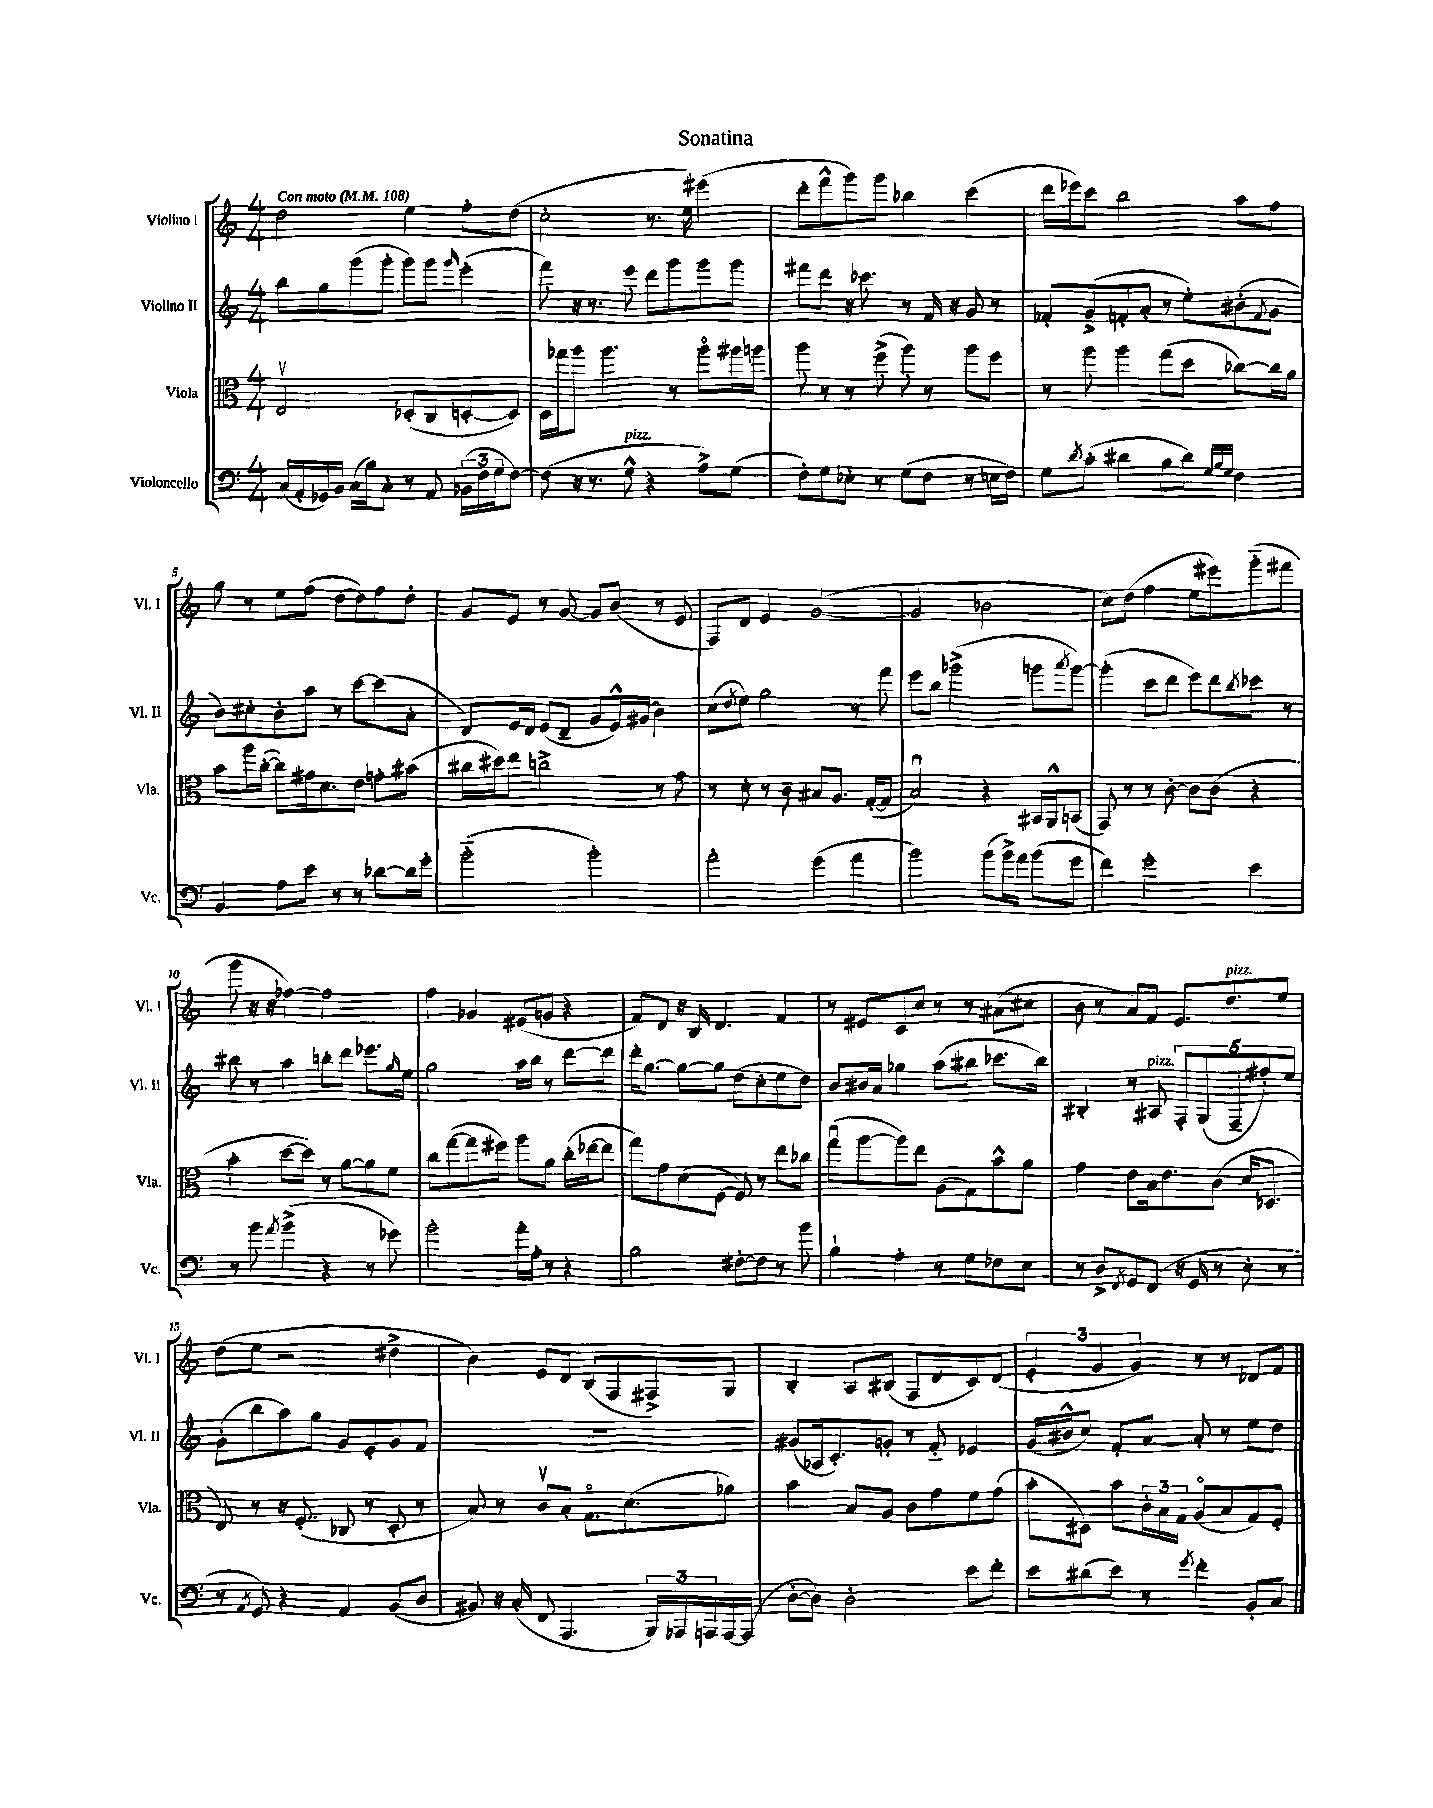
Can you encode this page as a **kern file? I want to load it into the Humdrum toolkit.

**kern	**kern	**kern	**kern
*staff4	*staff3	*staff2	*staff1
*clefF4	*clefC3	*clefG2	*clefG2
*k[]	*k[]	*k[]	*k[]
*M4/4	*M4/4	*M4/4	*M4/4
*MM108	*MM108	*MM108	*MM108
(16C	2Ev	8bb	2dd
16AA'	.	.	.
16GG-)	.	8gg	.
16BB	.	.	.
(16C	.	(8ggg	.
16B)	.	.	.
8C'	.	8ggg'	.
8r	(8D-'	8ggg)	4ee
8AA	8C	8ggg	.
.	.	16qqggg	.
(24BB-	[8D'	(4eee'	8ff'
24F	.	.	.
24G	.	.	.
[8F)	8D])	.	(8dd
=	=	=	=
(8F]	16D	8fff)	2cc'
.	16gg-	.	.
16r	8aa	16r	.
8.r	.	8.r	.
.	4.aa	.	.
8G^^	.	8eee	.
4r	.	8ddd	8.r
.	8r	8ggg	.
.	.	.	16ee)
8A^)	8aao	8ggg	(4eee#
(8G	16aa#	8ggg	.
.	16aa	.	.
=	=	=	=
8F')	8aa	8fff#	8ddd'
8G	8r	8ddd	8fff^^
8E-'	8r	16r	8ggg)
.	.	8.ccc-	.
8r	(8ff^	.	8ggg
(8G	8aa)	8r	4bb-
8F	8r	16f	.
.	.	16r	.
8r	8aa	8g	(4ccc
16E	8ff	8r	.
16F)	.	.	.
=	=	=	=
8G	8r	8f-'	16ddd
.	.	.	16eee-)
8qd	.	.	.
(8c'	8aa	(8g^	8ccc
4d#	4aa	8f'	2bb
.	.	8a'	.
8B	(8gg	8r	.
8d#)	8dd	8ee')	.
32qqG	.	.	.
32qqB	.	.	.
32qqG	.	.	.
4F	[8cc-)	(8b#'	8aa
.	.	8qf	.
.	16cc-]	8g	8ff
.	16a	.	.
=	=	=	=
4BB	8b	8b)	8gg
.	16aa	8cc#'	8r
.	([16cc'	.	.
8A	8cc])	8b'	8ee
8e	16g#	8aa	(8ff
.	8.d	.	.
8r	.	8r	[8dd
8r	8e	[8ccc	8dd])
[8d-	8g'	(8ccc]	8ff
16d-]	(8b#	8a'	8dd'
16g'	.	.	.
=	=	=	=
(2b'~	16cc#	8d)	8g
.	16dd#)	.	.
.	8ee	16e	8e
.	.	16d	.
.	2cc^	(8e	8r
.	.	8d~	[8g
2b')	.	8g	8g]
.	.	16e^^)	(8b
.	.	(16g#	.
.	8r	4b)	8r
.	8g	.	8e
=	=	=	=
2a'	8r	(8cc	8F)
.	.	8qdd	.
.	8d'	8ee)	8d
.	8r	2gg	4e
.	8c	.	.
(4g	8B#	.	([2g
.	8.A	.	.
4a	.	8r	.
.	([16G'	.	.
.	8G]	8fff	.
=	=	=	=
2b)	2Bu)	8eee	2g]
.	.	8bb	.
.	.	(2ggg-^	.
(8b	4r	.	2b-
16b^)	.	.	.
16a	.	.	.
(8b	16BB#	8ggg	.
.	16AA^^	.	.
.	.	8qaaa	.
8g	(8BB	[8ggg)	.
=	=	=	=
4f)	8GG)	(4ggg']	8cc)
.	8r	.	(8dd
2g'	8r	8ccc	4ff
.	[8c'	8ddd	.
.	8c]	8eee)	8ee
.	(8c	8ddd	8eee#)
.	.	8qbb	.
4e	4r	8ccc-	(8ggg'~
.	.	8r	8fff#
=	=	=	=
8r	4b'	8bb#	8ggg
8b	.	8r	16r
.	.	.	16r
8qa	.	.	.
(4b^	[8dd	4aa	[4ff-)
.	8dd])	.	.
4r	8r	8bb'	2ff-]
.	[8a	8ddd	.
8r	8a]	8.eee-	.
8g-)	8f	.	.
.	.	16qqgg	.
.	.	16ee	.
=	=	=	=
2b'	8cc	2gg	4ff
.	([8gg	.	.
.	8gg]	.	4g-
.	8ff#)	.	.
16a'	8aa	16aa	(8e#
16A'	.	16bb	.
8r	8a	8r	8g
4r	(16cc'	[8ddd	4r
.	[16ee-	.	.
.	8ee-]	8ddd]	.
=	=	=	=
2B	8gg)	16ddd'	8f)
.	.	[8.gg	.
.	8g	.	8d
.	(8d	8gg_	16r
.	.	.	16B
.	[8F	8gg]	4.d
[8F#'	8F])	(8dd	.
8F#]	8r	8cc'	.
8r	8ee	8ee	4f
8b	8cc-	8dd)	.
=	=	=	=
4B`	(8ggu	8b	8r
.	[8aa	16b#	8e#
.	.	16a	.
4A'	8aa])	4gg-	8c
.	8ee	.	8cc
8r	(8A	(8aa	8r
8G	8G)	8bb#	8r
8F-	8b^^	8.ccc-	(8a#
8E	8a	.	8cc#
.	.	16bb#)	.
=	=	=	=
8r	4g	4B#'	8b
8D^	.	.	8r
8qFF	.	.	.
8GG	8e	8r	8a)
(8FF	16B	8A#	8f
.	8.e	.	.
16r	.	10F'	8.e
16GG	.	.	.
.	.	(10G	.
8r	(8c	.	.
.	.	.	8.dd
.	.	10F~	.
8E'	16d	.	.
.	.	10ff#')	.
.	8.D-	.	.
8r	.	.	8ee
.	.	10ee	.
=	=	=	=
8r	8E)	(8g'	(8dd
8qAA	.	.	.
8GG)	8r	8bb	8ee
4r	16r	8aa)	2r
.	(8.F'	.	.
.	.	8gg	.
4AA	8C-	8g	.
.	8r	8e'	.
(8BB	8D'	8g	4dd#^
8D	8r	8f	.
=	=	=	=
8BB#)	8B)	1r	4b)
16r	8r	.	.
(16C'	.	.	.
8FF	8cv	.	8e
4.AAA	8B'	.	8d
.	8.Go	.	(8B
.	.	.	8F
.	(8.d	.	.
24BBB)	.	.	8F#^)
24AAA-	.	.	.
24AAA	.	.	.
[16AAA	8a-)	.	8G
(16AAA]	.	.	.
=	=	=	=
[8D'	4b	(8g#	4B'
8D])	.	16A-	.
.	.	8.c')	.
2D'	8B	.	8A
.	8A	8g'	(8B#
.	8c	8r	8F
.	8g	8f'~	8d
8e	8f	4e-	8c)
8f'	(8g	.	(8d
=	=	=	=
8e	8b'	(16g	6e'
.	.	16b#^^	.
(8d#	8D#)	8cc)	.
.	.	.	6g
8e)	8b	8f'	.
.	.	.	6g)
8r	24c'	[8a	.
.	24B	.	.
.	24G	.	.
8qg	.	.	.
4f'	(8Ao	8a']	8r
.	8B	8r	8r
8BB'	8G)	8ee	8d-
8C	8F'	8dd	8f
==	==	==	==
*-	*-	*-	*-
